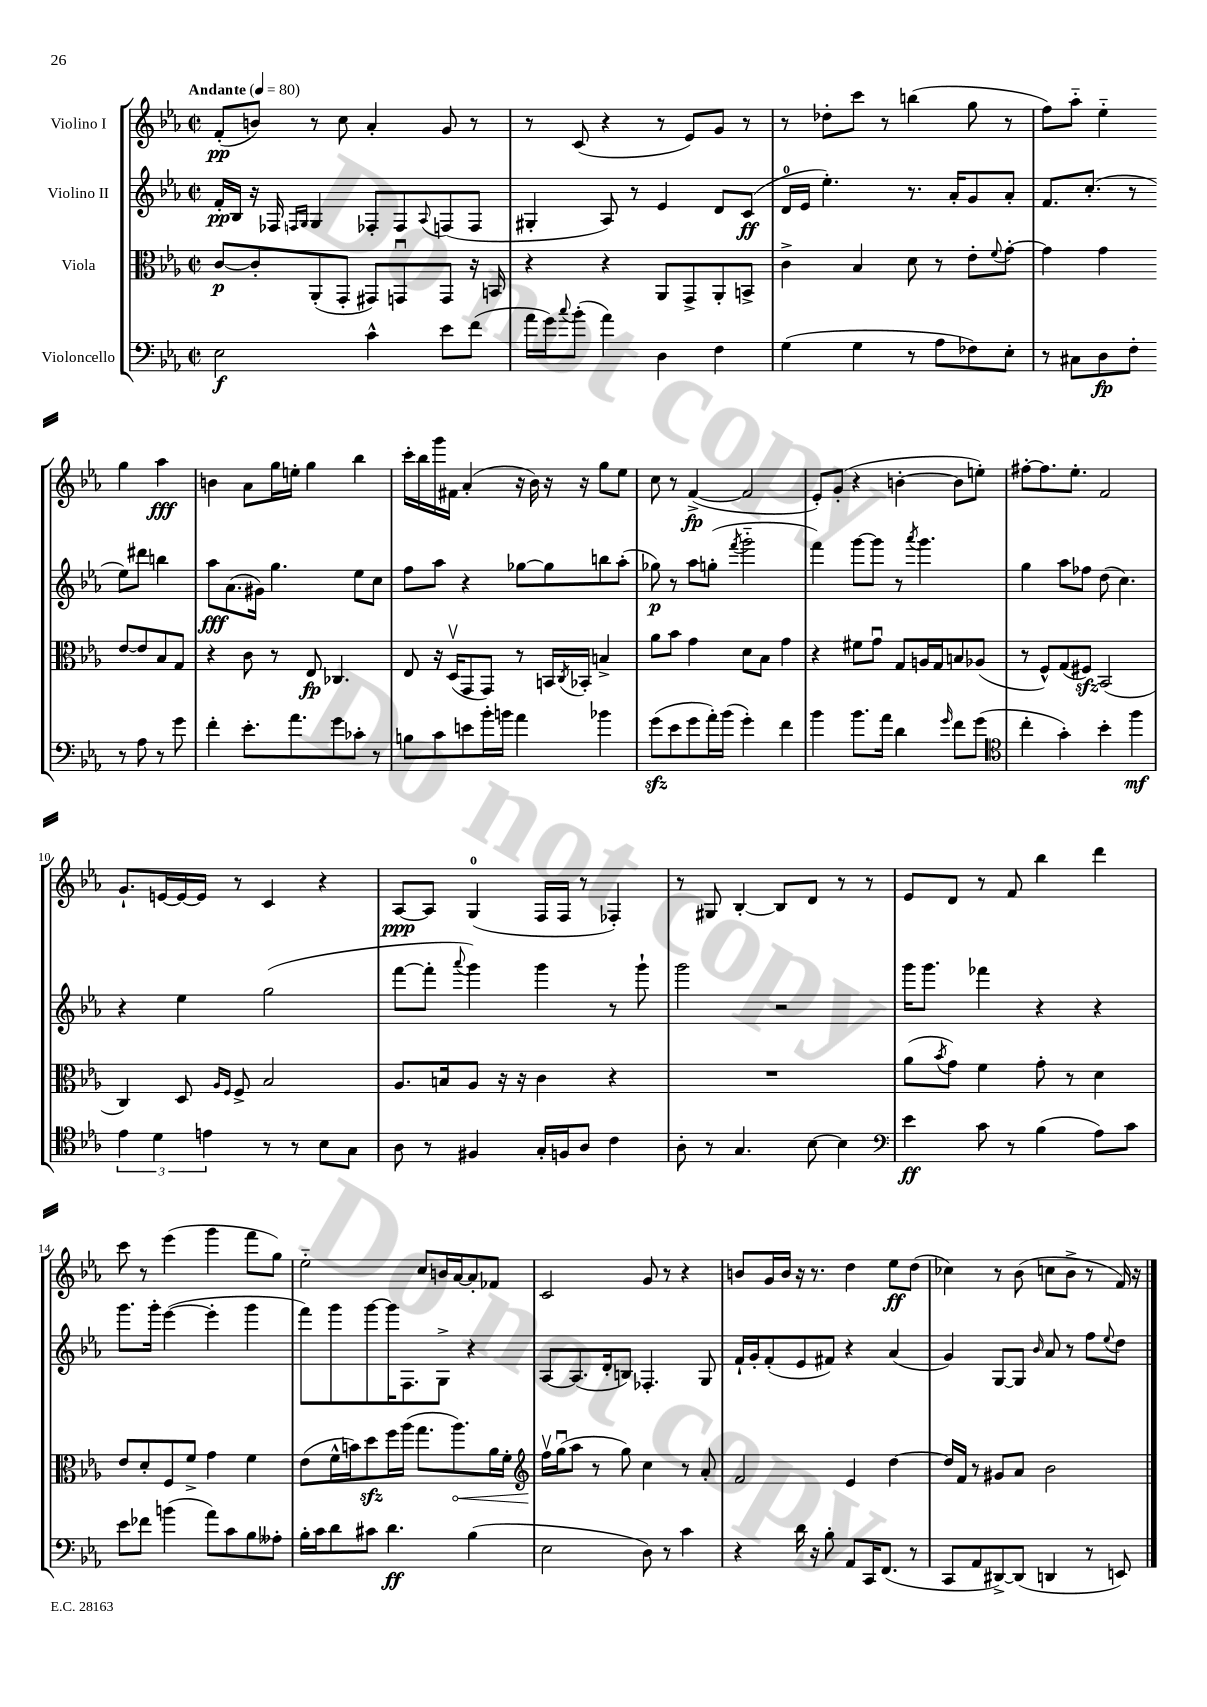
<<
\new StaffGroup <<
\new Staff = "s0" \with { instrumentName = "Violino I" } {
    \clef treble \key ees \major \defaultTimeSignature \time 2/2 \tempo "Andante" 4 = 80
    f'8-.\pp( b'8) r8 c''8 aes'4-. g'8 r8 |
    r8 c'8( r4 r8 ees'8) g'8 r8 |
    r8 des''8-. c'''8 r8 b''4( g''8 r8 |
    f''8) aes''8-_ ees''4-_ g''4 aes''4\fff |
    b'4 aes'8 g''16 e''16-. g''4 bes''4 |
    c'''16-. bes''16 g'''16 fis'16 aes'4-.( r16 bes'16) r16 r16 g''8 ees''8 |
    c''8 r8 f'4~->\fp( f'2 |
    ees'8-.) g'8-.( r4 b'4~-. b'8 e''8-.) |
    fis''8~-. fis''8. ees''8.-. f'2 |
    g'8.-! e'16~ e'16~ e'16 r8 c'4 r4 |
    aes8~\ppp aes8 g4-0( f16 f16 r8 fes4-.) |
    r8 gis8 bes4~-. bes8 d'8 r8 r8 |
    ees'8 d'8 r8 f'8 bes''4 d'''4 |
    c'''8 r8 ees'''4( g'''4 f'''8 g''8) |
    ees''2-_ c''8 b'16 aes'16~ aes'8-. fes'8 |
    c'2 g'8 r8 r4 |
    b'8 g'16 b'16 r16 r8. d''4 ees''8\ff d''8( |
    ces''4) r8 bes'8( c''8 bes'8-> r8 f'16) r16 \bar "|." |
}
\new Staff = "s1" \with { instrumentName = "Violino II" } {
    \clef treble \key ees \major \defaultTimeSignature \time 2/2
    f'16-.\pp bes16 r16 fes16 \grace { f16 g16 } g4 fes8-. fes8 \appoggiatura { aes8 } f8( f8 |
    gis4-. aes8) r8 ees'4 d'8 c'8\ff( |
    d'16-0 ees'16 ees''4.-.) r8. aes'16-. g'8 aes'8-. |
    f'8. c''8.-.( r8 ees''8) dis'''8 b''4 |
    aes''8\fff aes'8.( gis'16) g''4. ees''8 c''8 |
    f''8 aes''8 r4 ges''8~ ges''8 b''8 aes''8-.( |
    ges''8\p) r8 aes''8 g''8-.( \acciaccatura { f'''8 } g'''2-_ |
    f'''4) g'''8~ g'''8 r8 \acciaccatura { aes'''8 } g'''4. |
    g''4 aes''8 fes''8 d''8( c''4.) |
    r4 ees''4 g''2( |
    f'''8~ f'''8-. \appoggiatura { aes'''8 } g'''4) g'''4 r8 g'''8-! |
    g'''2 r2 |
    g'''16 g'''8. fes'''4 r4 r4 |
    g'''8. g'''16-. ees'''4~( ees'''4-. g'''4 |
    f'''8) g'''8 g'''8~ g'''16 f8. g8-> r4 |
    aes8~ aes8.( d'16-. b8) fes4.-. g8 |
    f'16-! g'16-. f'8-.( ees'8 fis'8) r4 aes'4( |
    g'4) g8~ g8 \grace { bes'16 } aes'8 r8 f''8 \appoggiatura { ees''8 } d''8 \bar "|." |
}
\new Staff = "s2" \with { instrumentName = "Viola" } {
    \clef alto \key ees \major \defaultTimeSignature \time 2/2
    c'8~\p c'8-. aes,8-.( g,8-. gis,8) g,8\downbow g,8 r16 b,16 |
    r4 r4 aes,8 g,8-> aes,8-. b,8-> |
    c'4-> bes4 d'8 r8 ees'8-. \appoggiatura { f'8 } g'8~-. |
    g'4 g'4 ees'8~ ees'8 bes8 g8 |
    r4 c'8 r8 ees8\fp ces4. |
    ees8 r16 d16\upbow( g,8 g,8) r8 b,16 \acciaccatura { c8 } bes,16-. b4-> |
    aes'8 bes'8 g'4 d'8 bes8 g'4 |
    r4 fis'8 g'8\downbow g8 a16 g16 b8 aes8( |
    r8 f8-^) g8( fis8\sfz) bes,2( |
    c4) d8 \grace { aes16 f16 } f8-> bes2 |
    aes8. b16 aes8 r16 r16 c'4 r4 |
    R1 |
    aes'8( \acciaccatura { bes'8 } g'8) f'4 g'8-. r8 d'4 |
    ees'8 d'8-. f8 f'8-> g'4 f'4 |
    ees'8( f'16-^ b'16) d''8\sfz f''16 aes''16( g''8. \once \override Hairpin.circled-tip = ##t aes''8.\<) aes'16 f'16-. |
    \clef treble f''16\upbow\! g''16\downbow( aes''8 r8 g''8) c''4 r8 aes'8-. |
    f'2 ees'4 d''4~ |
    d''16 f'16 r8 gis'8 aes'8 bes'2 \bar "|." |
}
\new Staff = "s3" \with { instrumentName = "Violoncello" } {
    \clef bass \key ees \major \defaultTimeSignature \time 2/2
    ees2\f c'4-^ ees'8 f'8( |
    aes'16 g'16) \appoggiatura { c''8 } bes'8-.( aes'4) d4 f4 |
    g4( g4 r8 aes8 fes8) ees8-. |
    r8 cis8 d8\fp f8-. r8 aes8 r8 g'8 |
    f'4-. ees'8.-. aes'8. g'8 ces'8-. r8 |
    b8 c'8 e'8 bes'16-. b'16 aes'4 bes'4 |
    g'8\sfz( ees'8 g'8 aes'16-.) bes'16( g'4-.) f'4 |
    bes'4 bes'8. aes'16 d'4 \grace { g'16 } f'8 g'8( |
    \clef tenor c''4-. g'4-.) bes'4-. f''4\mf |
    \tuplet 3/2 { ees'4 d'4 e'4 } r8 r8 bes8 g8 |
    aes8 r8 fis4 g16-. f16 aes8 c'4 |
    aes8-. r8 g4. bes8~ bes4 |
    \clef bass ees'4\ff c'8 r8 bes4( aes8) c'8 |
    ees'8 fes'8 b'4( aes'8) c'8 bes8 aeses8-. |
    bes16-. c'16 d'8 cis'8 d'4.\ff bes4( |
    ees2 d8) r8 c'4 |
    r4 d'16 r16 bes8-. aes,8 c,16 f,8.( r8 |
    c,8 aes,8 dis,8~->) dis,8( d,4 r8 e,8) \bar "|." |
}
>>
>>
